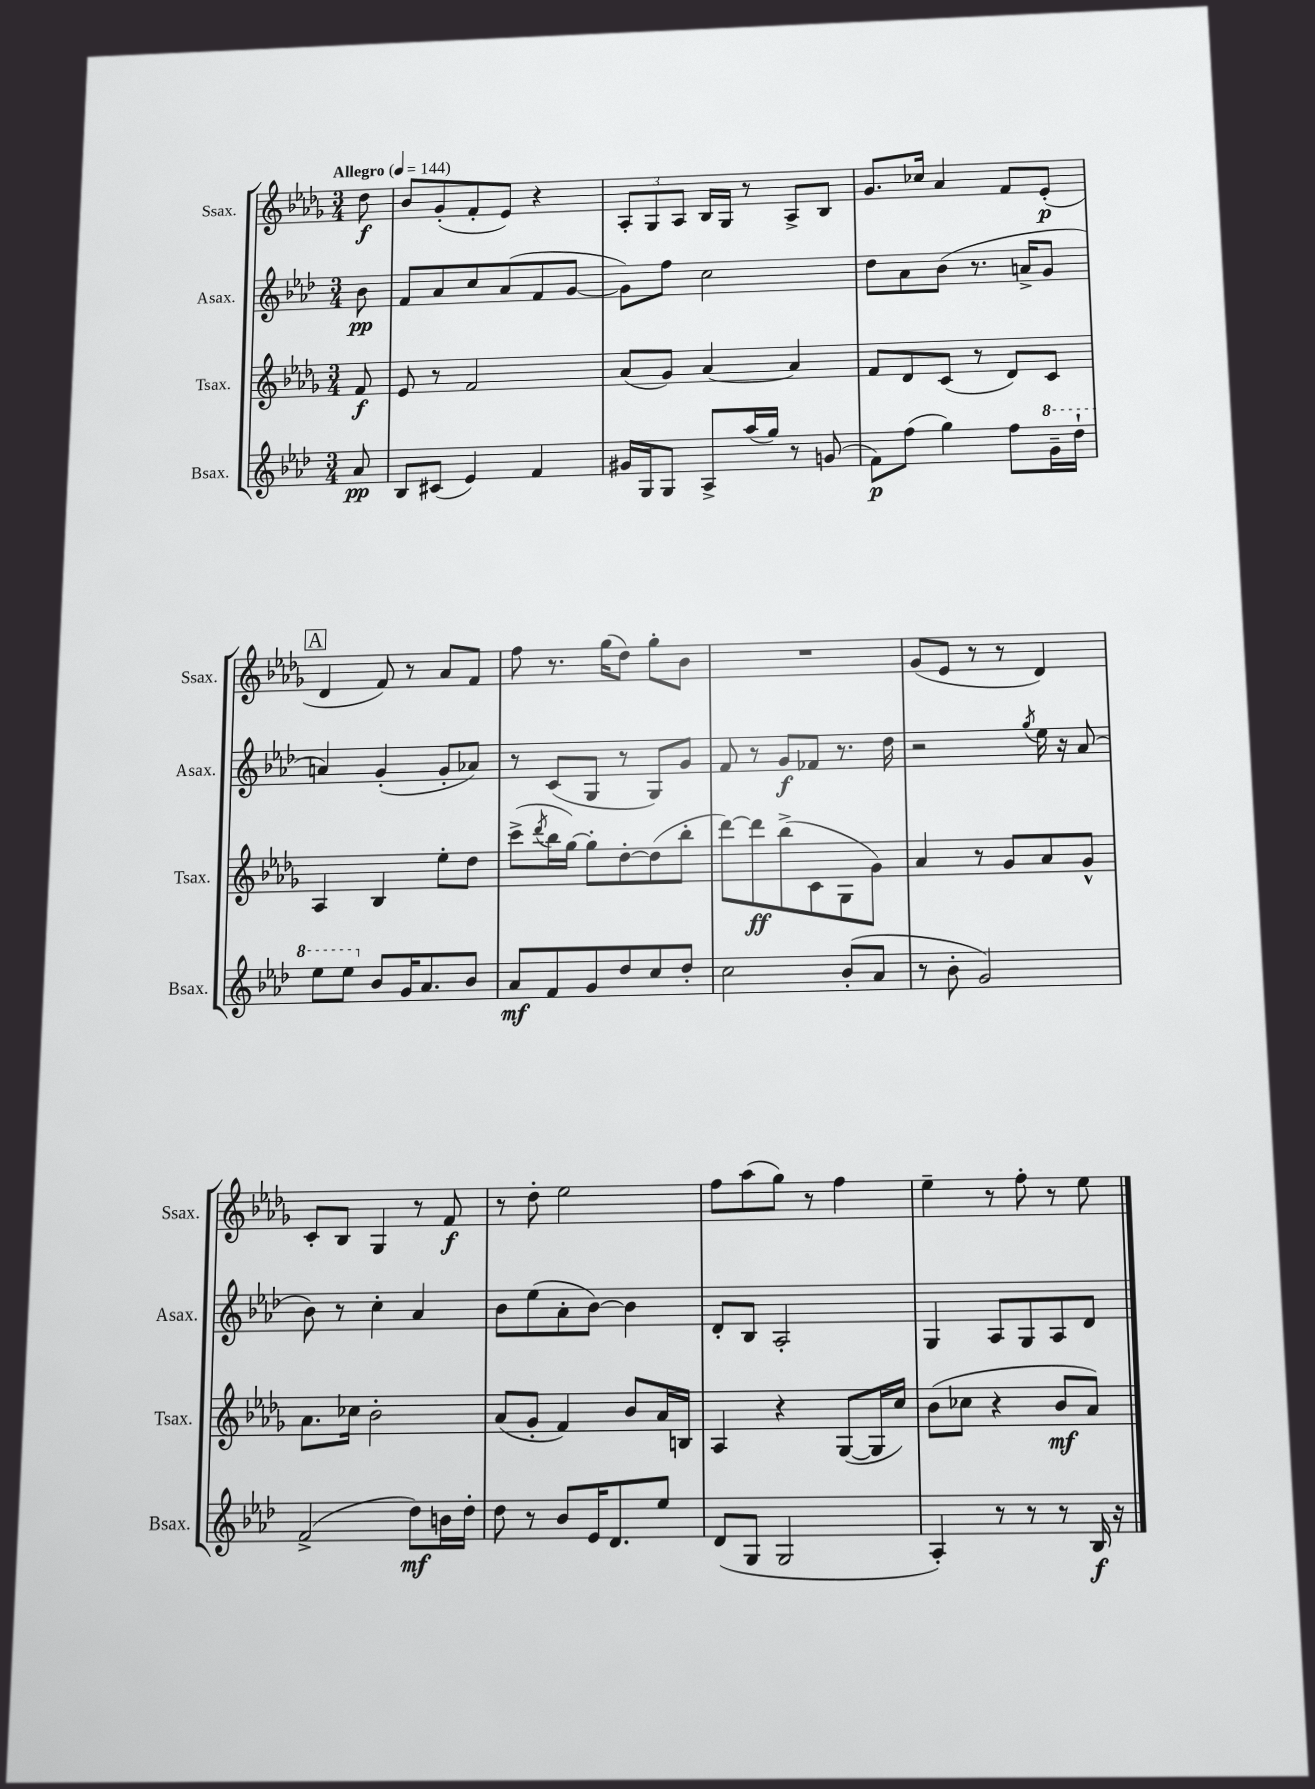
<<
\new StaffGroup <<
\new Staff = "s0" \with { instrumentName = "Ssax." shortInstrumentName = "Ssax." } {
    \clef treble \key des \major \numericTimeSignature \time 3/4 \partial 8 \tempo "Allegro" 4 = 144
    des''8\f |
    bes'8 ges'8-.( f'8-. ees'8) r4 |
    \tuplet 3/2 { aes8-. ges8 aes8 } bes16 ges16 r8 aes8-> bes8 |
    ges'8. ces''16 aes'4 f'8 ees'8-.\p( |
    \mark \markup { \box "A" } des'4 f'8) r8 aes'8 f'8 |
    f''8 r8. ges''16( des''8) ges''8-. bes'8 |
    R2. |
    ges'8( ees'8 r8 r8 des'4) |
    c'8-. bes8 ges4 r8 f'8\f |
    r8 des''8-. ees''2 |
    f''8 aes''8( ges''8) r8 f''4 |
    ees''4-- r8 f''8-. r8 ees''8 \bar "|." |
}
\new Staff = "s1" \with { instrumentName = "Asax." shortInstrumentName = "Asax." } {
    \clef treble \key aes \major \numericTimeSignature \time 3/4 \partial 8
    bes'8\pp |
    f'8 aes'8 c''8 aes'8( f'8 g'8~ |
    g'8) f''8 c''2 |
    des''8 aes'8 bes'8( r8. a'16-> g'8 |
    \mark \markup { \box "A" } a'4) g'4-.( g'8-. aes'8) |
    r8 c'8( g8 r8 g8) g'8 |
    f'8 r8 g'8\f fes'8 r8. des''16 |
    r2 \acciaccatura { g''8 } ees''16 r16 aes'8( |
    bes'8) r8 c''4-. aes'4 |
    bes'8 ees''8( aes'8-. bes'8~) bes'4 |
    des'8-. bes8 aes2-. |
    g4 aes8 g8 aes8 des'8 \bar "|." |
}
\new Staff = "s2" \with { instrumentName = "Tsax." shortInstrumentName = "Tsax." } {
    \clef treble \key des \major \numericTimeSignature \time 3/4 \partial 8
    f'8\f |
    ees'8 r8 f'2 |
    aes'8( ges'8) aes'4~ aes'4 |
    f'8 des'8 c'8( r8 des'8) c'8 |
    \mark \markup { \box "A" } aes4 bes4 ees''8-. des''8 |
    c'''8->( \acciaccatura { des'''8 } bes''16 ges''16~) ges''8-. des''8~-. des''8( bes''8-. |
    des'''8~) des'''8\ff bes''8->( c'8 ges8 ges'8) |
    aes'4 r8 ges'8 aes'8 ges'8-^ |
    aes'8. ces''16 bes'2-. |
    aes'8( ges'8-. f'4) bes'8 aes'16 b16 |
    aes4 r4 ges8~( ges16 c''16) |
    bes'8( ces''8 r4 bes'8\mf aes'8) \bar "|." |
}
\new Staff = "s3" \with { instrumentName = "Bsax." shortInstrumentName = "Bsax." } {
    \clef treble \key aes \major \numericTimeSignature \time 3/4 \partial 8
    aes'8\pp |
    bes8 cis'8( ees'4) f'4 |
    gis'16 g16 g8 aes8-> aes''16( g''16) r8 g'8( |
    f'8\p) f''8( g''4) f''8 \ottava #1 g''16-- des'''16-! |
    \mark \markup { \box "A" } ees'''8 ees'''8 \ottava #0 bes'8 g'16 aes'8. bes'8 |
    aes'8\mf f'8 g'8 des''8 c''8 des''8-. |
    c''2 bes'8-.( aes'8 |
    r8 bes'8-. g'2) |
    f'2->( des''8\mf) b'16 des''16-. |
    des''8 r8 bes'8 ees'16 des'8. ees''8 |
    des'8( g8 g2 |
    aes4-.) r8 r8 r8 bes16\f r16 \bar "|." |
}
>>
>>
\layout { \context { \Score \remove "Bar_number_engraver" } }
